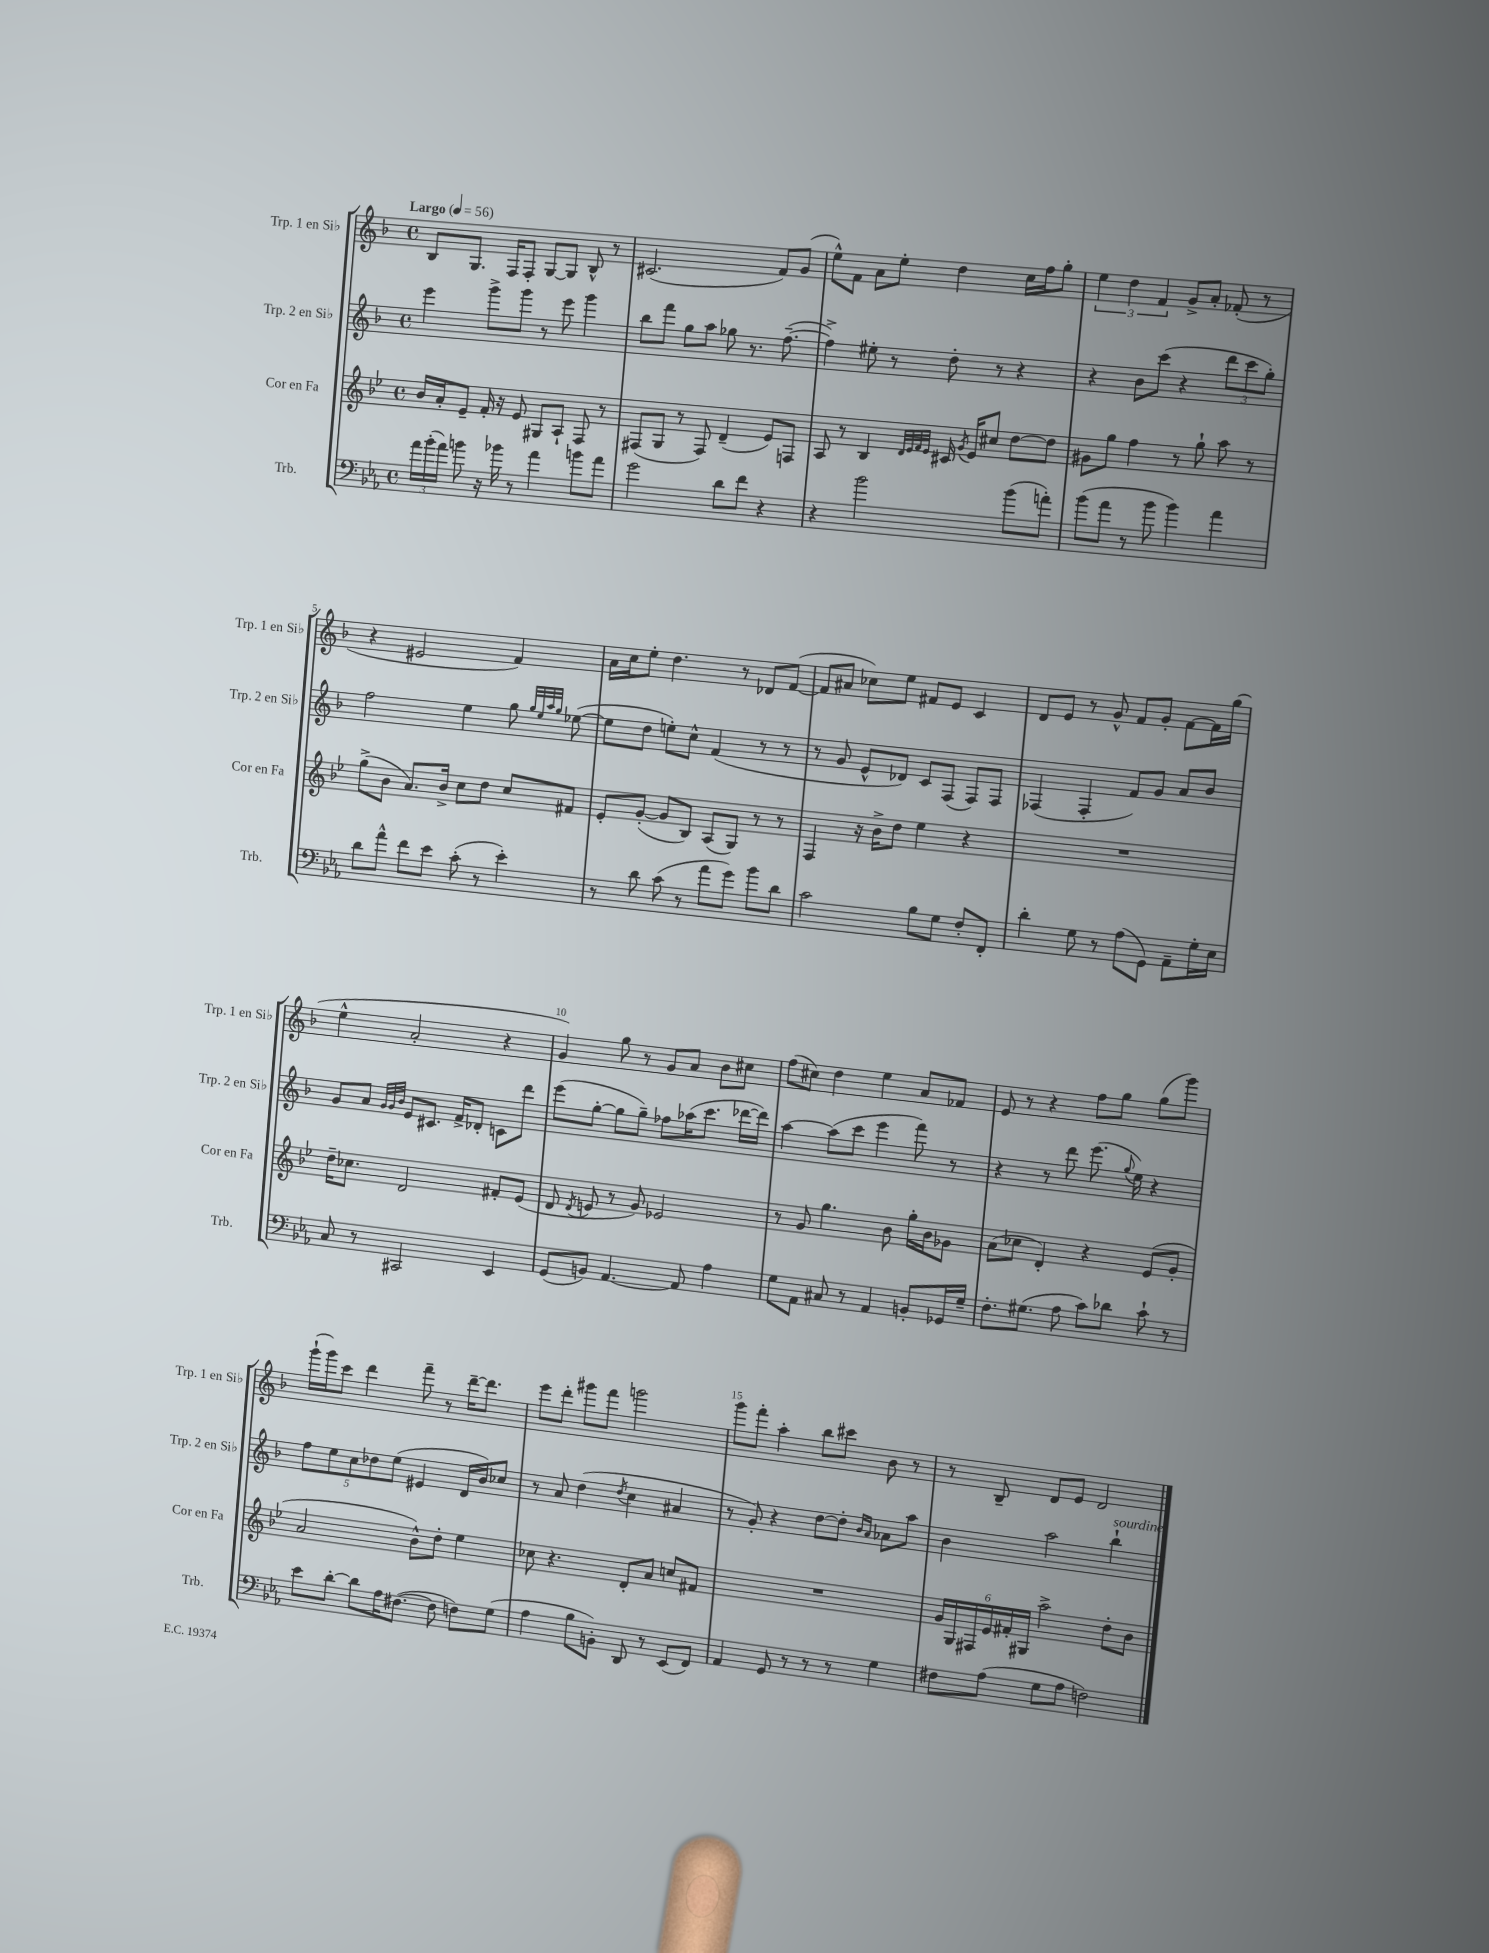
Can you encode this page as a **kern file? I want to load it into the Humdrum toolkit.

**kern	**kern	**kern	**kern
*staff4	*staff3	*staff2	*staff1
*clefF4	*clefG2	*clefG2	*clefG2
*k[b-e-a-]	*k[b-e-]	*k[b-]	*k[b-]
*M4/4	*M4/4	*M4/4	*M4/4
*met(c)	*met(c)	*met(c)	*met(c)
*MM56	*MM56	*MM56	*MM56
24a-	16b-	4eee	8B-
(24b-'	.	.	.
.	16a'	.	.
24a-)	.	.	.
8b	8e-~	.	8.G
16r	16f'	8ggg^	.
16b-	16r	.	16F
8r	8e-	8ggg	8F'
4a-	8G#	8r	[8G
.	8A`	8eee	8G]
8b	8F	4ggg	8B-^^
8a-	8r	.	8r
=	=	=	=
2g	(8F#	8bb-	(2.c#
.	8G	8fff	.
.	8r	8gg	.
.	8F#)	8aa	.
8d	(4d~	8gg-	.
8f	.	8.r	.
4r	8e-)	.	8f)
.	.	([8.ff~	.
.	8F	.	(8g
=	=	=	=
4r	8A	4ff^])	8ee^^)
.	8r	.	8f
2b-	4B-	8ee#'	8a
.	.	8r	8ee'
.	32qqd	.	.
.	32qqe-	.	.
.	32qqf	.	.
.	32qqe-	.	.
.	16c#	8dd'	4dd
.	8qg	.	.
.	16e-	.	.
.	8cc#	8r	.
(8b-	[8dd	4r	16cc
.	.	.	16ff
8a')	8dd]	.	8gg'
=	=	=	=
(8b-	8g#	4r	6ee
8a-	8gg	.	.
.	.	.	6dd
8r	4ff	8b-	.
.	.	.	6f
8b-	.	(8ccc	.
4b-)	8r	4r	8g^
.	8gg`	.	8a'
4a-	8aa	12ddd	(8f-'
.	.	12ccc	.
.	8r	.	8r
.	.	12gg')	.
=	=	=	=
8d	(8gg^	2ff	4r
8a-^^	8b-	.	.
8f	8.a)	.	2e#
8e-	.	.	.
.	16b-^	.	.
(8c'	8cc	4ee	.
8r	8dd	.	.
4e-')	8cc	8gg	4f)
.	.	32qqgg	.
.	.	32qqee	.
.	.	32qqaa	.
.	.	32qqgg	.
.	8f#	([8ee-	.
=	=	=	=
8r	8e-'	8ee-]	16a
.	.	.	16cc
8d	([8g'	8dd	8ee'
(8c	8g]	8ee')	4.dd
8r	8B-)	8cc^^	.
8a-	(8A	(4f	.
8g)	8G)	.	8r
8b-	8r	8r	8d-
8d	8r	8r	([8f
=	=	=	=
2c	4F	8r	8f]
.	.	8g	8a#
.	16r	8e^^	8cc-)
.	16b-^	.	.
.	8dd	8d-)	8ee
8B-	4ee-	8c	8f#
8G	.	(8F	8e
8F'	4r	8F)	4c
8FF'	.	8F	.
=	=	=	=
4d'	1r	(4F-	8d
.	.	.	8e
8G	.	4F-'	8r
8r	.	.	8g^^
(8A-	.	8f)	8f
8GG)	.	8g	8g'
8AA-~	.	8a	[8f
16G'	.	8b-	16f]
16E-	.	.	(16gg
=	=	=	=
8C	16dd~	8g	4ee^^
.	8.cc-	.	.
8r	.	8a	.
.	.	32qqg	.
.	.	32qqg	.
.	.	32qqb-	.
2CC#	2d	8e	2a'
.	.	8.c#	.
.	.	16f^	.
.	.	8d-'	.
4EE-	8f#'	8c	4r
.	(8e-	8ddd	.
=	=	=	=
(8GG	8d	(8eee	4g)
.	8qd	.	.
8BB)	8e	[8gg'	.
[4.AA-	8r	8gg]	8gg
.	8g)	8gg~)	8r
.	2e-	8ff-	8g
8AA-]	.	(16aa-	8a
.	.	8.ccc	.
4A-	.	.	8b-
.	.	[16ddd-	8cc#
.	.	16ddd-])	.
=	=	=	=
8G	8r	[4aa	(8ff
8AA-	8g	.	8cc#)
8C#	4.gg	(8aa]	4dd
8r	.	8ccc	.
4AA-	.	4eee	4ee
.	8b-	.	.
8BB'	16gg'	8fff)	8a
.	16b-	.	.
16GG-	8g-	8r	8f-
16G~	.	.	.
=	=	=	=
8.F'	(8a	4r	8e
.	8cc-	.	8r
(8.G#	.	.	.
.	4d')	8r	4r
8A-	.	8ddd	.
8c)	4r	(8.eee	8ff
8d-	.	.	8gg
.	.	8qqgg	.
.	.	16ee)	.
8c`	(8e-	4r	(8gg
8r	8g'	.	8ggg)
=	=	=	=
8e-	2a	10ff	(16ggg`
.	.	.	16ggg)
.	.	10ee	.
[8d'	.	.	8ccc
.	.	10cc	.
8d]	.	.	4ddd
.	.	10dd-	.
16A-	.	.	.
.	.	(10ee	.
([8.F#	.	.	.
.	8b-^^)	4e#	8fff~
8F#]	8dd'	.	8r
8F)	4ee-	16d	[16ddd~
.	.	16b-)	8.ddd]
(8G	.	8cc-	.
=	=	=	=
4A-	8cc-	8r	8eee
.	4.r	8a	8ddd'
8B-	.	(4dd	8ggg#
8BB')	.	.	8fff
.	.	8qdd	.
8DD	8d'	4cc	2ggg
8r	8a	.	.
(8EE-	8cc	4a#	.
8FF)	8f#	.	.
=	=	=	=
4AA-	1r	8r	8ggg
.	.	8g')	8fff'
8GG	.	4r	4aa'
8r	.	.	.
8r	.	[8dd	8bb-
8r	.	8dd']	8ccc#
.	.	16qqb-	.
.	.	16qqa	.
4G	.	8a-	8b-
.	.	8aa	8r
=	=	=	=
8F#	24g	4b-	8r
.	24G	.	.
.	24F#	.	.
(8A-	24e-	.	8B-~
.	24f#'	.	.
.	24G#	.	.
8G	2aa^	2aa	8d
8A-	.	.	8e
2F)	.	.	2d
.	8dd'	4bb-`	.
.	8b-	.	.
==	==	==	==
*-	*-	*-	*-
